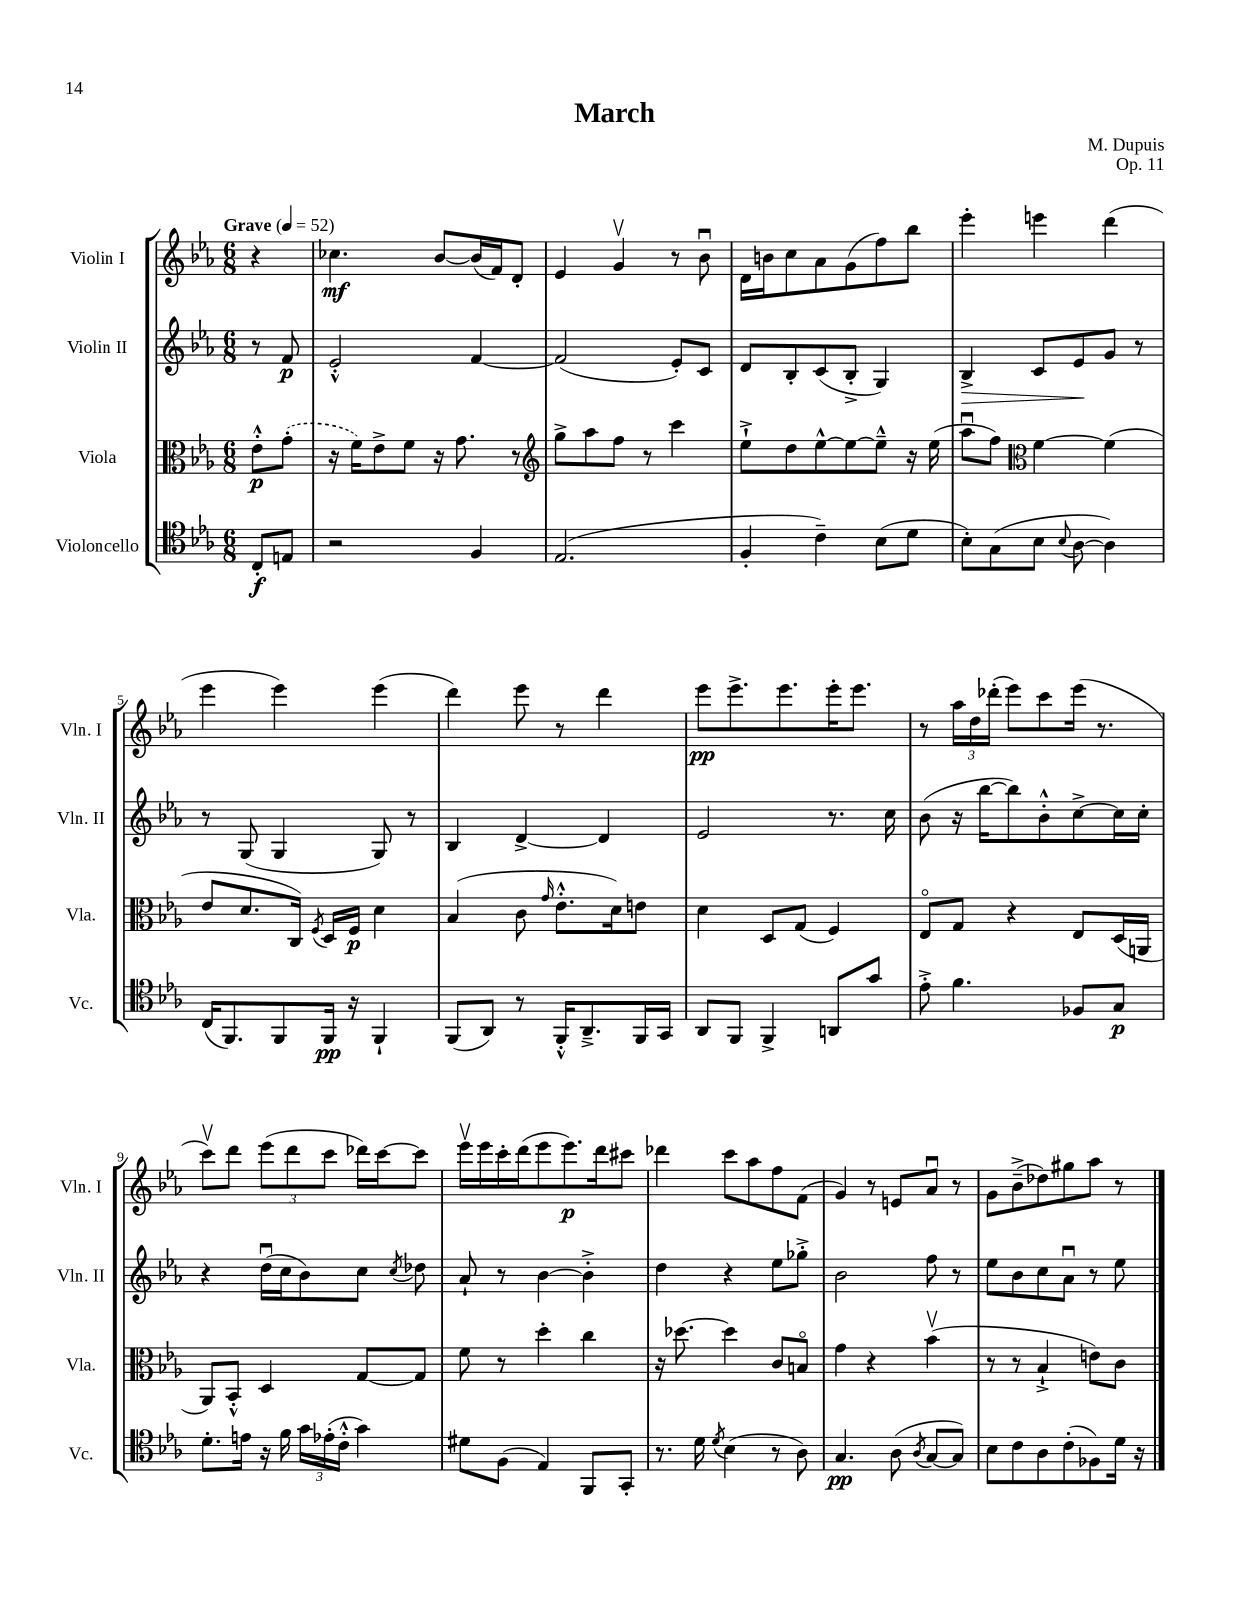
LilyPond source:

\header { title = "March" composer = "M. Dupuis" opus = "Op. 11" }
<<
\new StaffGroup <<
\new Staff = "s0" \with { instrumentName = "Violin I" shortInstrumentName = "Vln. I" } {
    \clef treble \key ees \major \numericTimeSignature \time 6/8 \partial 4 \tempo "Grave" 4 = 52
    \autoBeamOff r4 |
    ces''4.\mf bes'8[~ bes'16( f'16) d'8]-. |
    ees'4 g'4\upbow r8 bes'8\downbow |
    d'16[ b'16 c''8 aes'8 g'8( f''8) bes''8] |
    ees'''4-. e'''4 d'''4( |
    ees'''4 ees'''4) ees'''4( |
    d'''4) ees'''8 r8 d'''4 |
    ees'''8[\pp ees'''8.-> ees'''8. ees'''16-. ees'''8.] |
    r8 \tuplet 3/2 { aes''16[ d''16 des'''16]-.( } ees'''8[) c'''8 ees'''16]( r8. |
    c'''8[\upbow) d'''8] \tuplet 3/2 { ees'''8[( d'''8 c'''8] } des'''16[) c'''16~ c'''8] |
    ees'''16[\upbow ees'''16 c'''16-. d'''16( ees'''8 ees'''8.\p) d'''16 cis'''8] |
    des'''4 c'''8[ aes''8 f''8 f'8]( |
    g'4) r8 e'8[ aes'8]\downbow r8 |
    g'8[ bes'8--->( des''8) gis''8 aes''8] r8 \bar "|." |
}
\new Staff = "s1" \with { instrumentName = "Violin II" shortInstrumentName = "Vln. II" } {
    \clef treble \key ees \major \numericTimeSignature \time 6/8 \partial 4
    \autoBeamOff r8 f'8\p |
    ees'2-.-^ f'4~ |
    f'2( ees'8[-.) c'8] |
    d'8[ bes8-. c'8( bes8]-.-> g4) |
    bes4->\> c'8[ ees'8\! g'8] r8 |
    r8 g8( g4 g8) r8 |
    bes4 d'4~-> d'4 |
    ees'2 r8. c''16 |
    bes'8( r16 bes''16[~ bes''8) bes'8-.-^ c''8~-> c''16 c''16]-. |
    r4 d''16[\downbow( c''16 bes'8) c''8] \acciaccatura { c''8 } des''8 |
    aes'8-! r8 bes'4~ bes'4-.-> |
    d''4 r4 ees''8[ ges''8]-.-> |
    bes'2 f''8 r8 |
    ees''8[ bes'8 c''8 aes'8]\downbow r8 ees''8 \bar "|." |
}
\new Staff = "s2" \with { instrumentName = "Viola" shortInstrumentName = "Vla." } {
    \clef alto \key ees \major \numericTimeSignature \time 6/8 \partial 4
    \autoBeamOff ees'8[-.-^\p \once \slurDashed g'8]-.( |
    r16 f'16[) ees'8-> f'8] r16 g'8. r8 |
    \clef treble g''8[-> aes''8 f''8] r8 c'''4 |
    ees''8[-!-> d''8 ees''8~-^ ees''8~ ees''8]---^ r16 ees''16( |
    aes''8[\downbow f''8]) \clef alto f'4~ f'4( |
    ees'8[ d'8. c16]) \acciaccatura { f8 } d16[ f16]\p d'4 |
    bes4( c'8 \grace { g'16 } ees'8.[-.-^ d'16) e'8] |
    d'4 d8[ g8]( f4) |
    ees8[\flageolet g8] r4 ees8[ d16( a,16] |
    aes,8[) bes,8]-.-^ d4 g8[~ g8] |
    f'8 r8 d''4-. c''4 |
    r16 des''8.~ des''4 c'8[ b8]\flageolet |
    g'4 r4 bes'4\upbow( |
    r8 r8 bes4-!-> e'8[) c'8] \bar "|." |
}
\new Staff = "s3" \with { instrumentName = "Violoncello" shortInstrumentName = "Vc." } {
    \clef tenor \key ees \major \numericTimeSignature \time 6/8 \partial 4
    \autoBeamOff c8[-.\f e8] |
    r2 f4 |
    ees2.( |
    f4-. c'4--) bes8[( d'8] |
    bes8[-.) g8( bes8] \appoggiatura { bes8 } aes8~ aes4) |
    c16[( f,8.) f,8 f,16]\pp r16 f,4-! |
    f,8[( aes,8]) r8 f,16[-.-^ aes,8.---> f,16 g,16] |
    aes,8[ f,8] f,4-> a,8[ g'8] |
    ees'8-.-> f'4. fes8[ g8]\p |
    d'8.[-. e'16] r16 f'16 \tuplet 3/2 { g'16[ ees'16-.( c'16]-.-^ } g'4) |
    dis'8[ f8]( ees4) f,8[ g,8]-. |
    r8. d'16 \acciaccatura { d'8 } bes4( r8 aes8) |
    g4.\pp aes8( \acciaccatura { aes8 } g8[~ g8]) |
    bes8[ c'8 aes8 c'8-.( fes8) d'16] r16 \bar "|." |
}
>>
>>
